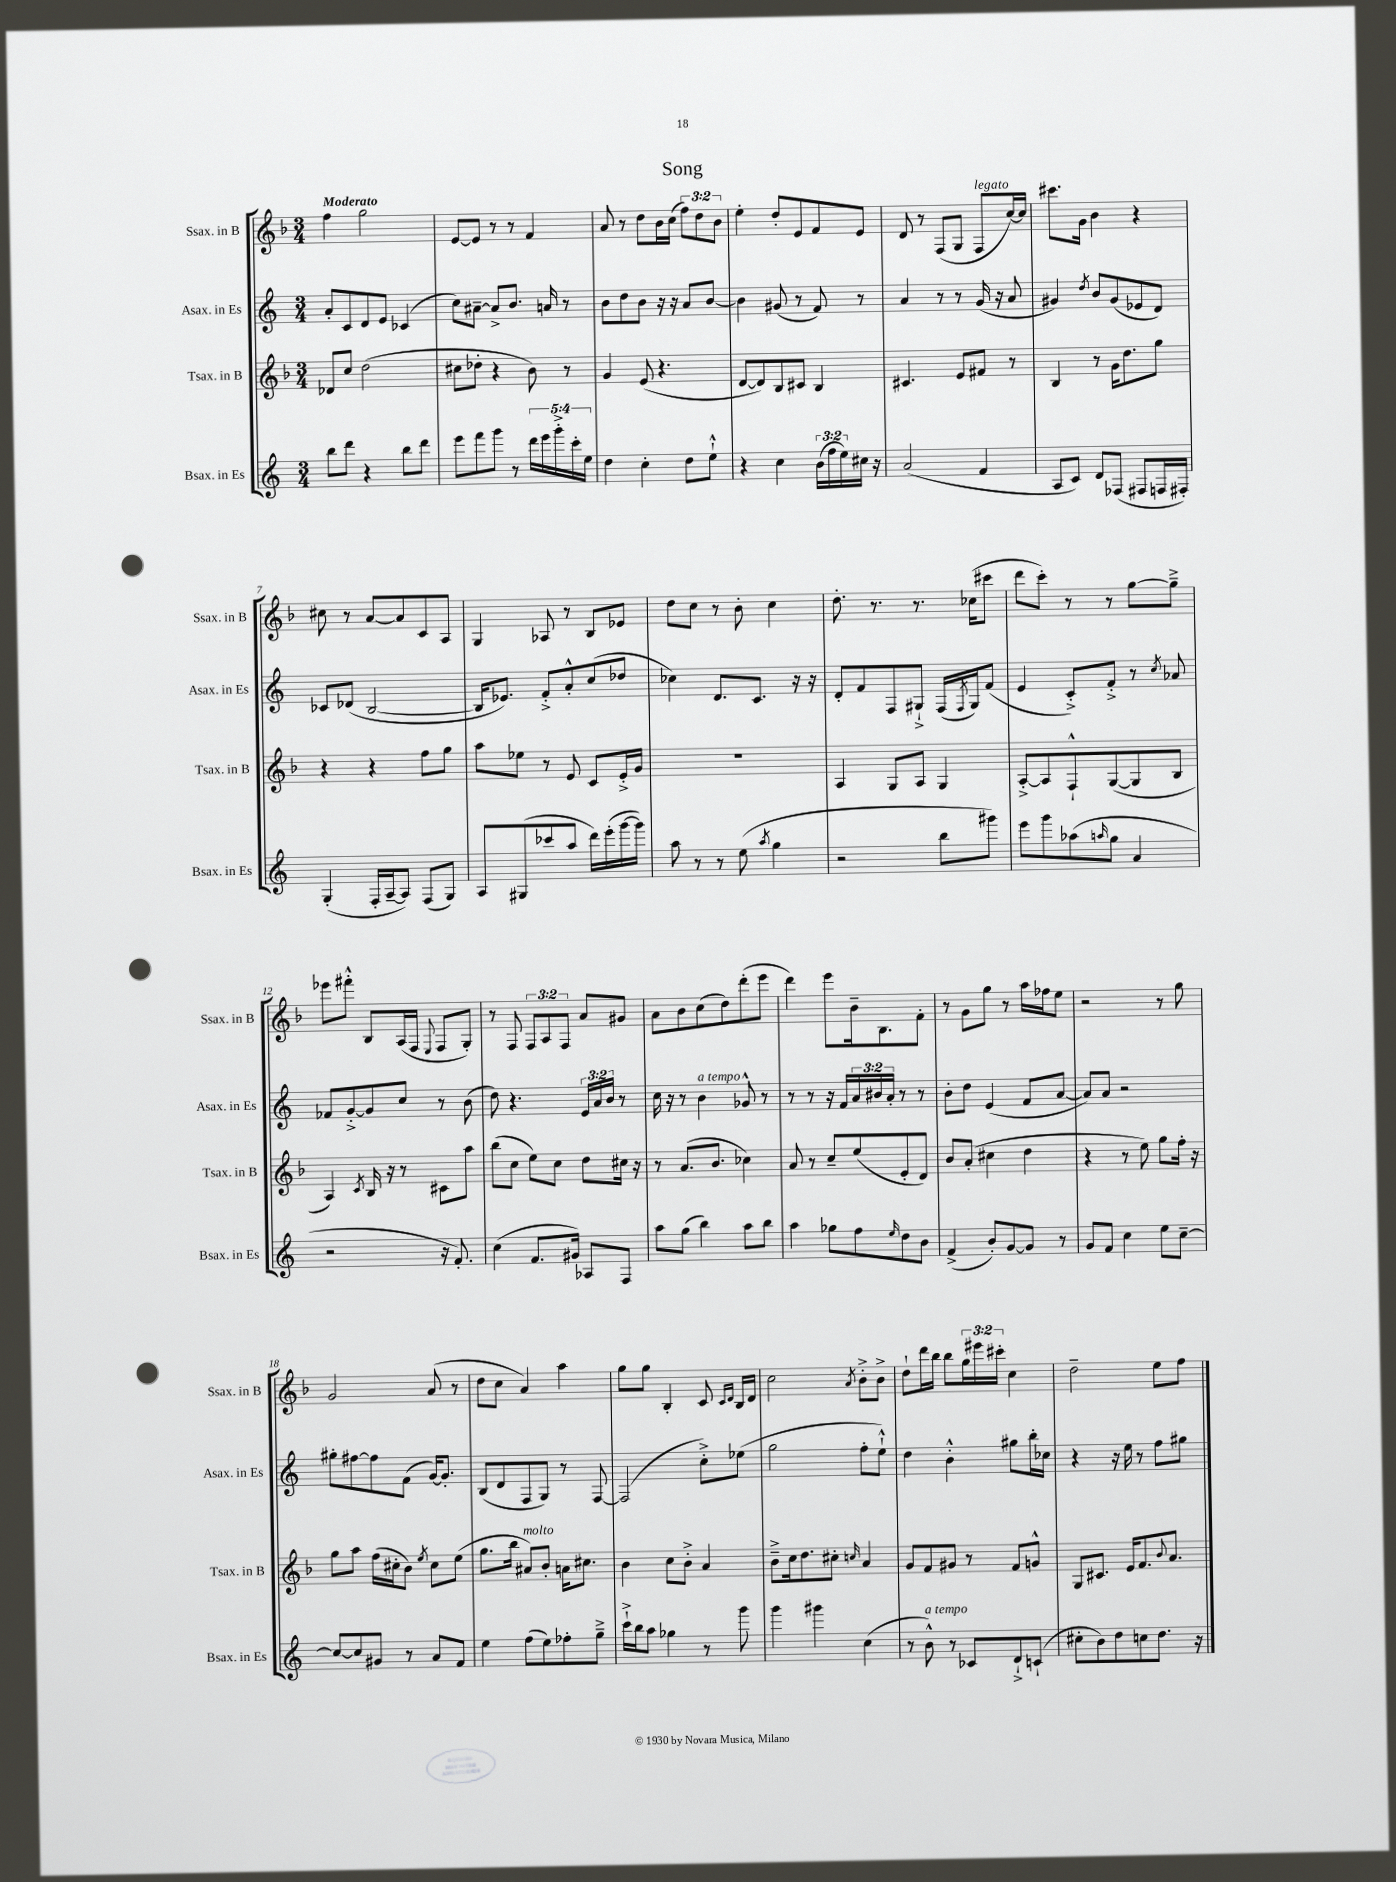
\header { title = "Song" }
<<
\new StaffGroup <<
\new Staff = "s0" \with { instrumentName = "Ssax. in B" shortInstrumentName = "Ssax. in B" } {
    \clef treble \key f \major \numericTimeSignature \time 3/4 \override Staff.TupletNumber.text = #tuplet-number::calc-fraction-text \tempo "Moderato"
    f''4 g''2 |
    e'8~ e'8 r8 r8 f'4 |
    a'8 r8 d''8 bes'16 c''16( \tuplet 3/2 { f''8) d''8 bes'8 } |
    e''4-. d''8-. e'8 f'8 e'8 |
    d'8 r8 f8( g8 f8^\markup { \italic "legato" } c''16~) c''16 |
    cis'''8. g'16 bes'4 r4 |
    cis''8 r8 a'8~ a'8 c'8 a8 |
    g4 aes8 r8 bes8 ees'8 |
    d''8 c''8 r8 bes'8-. c''4 |
    d''8.-. r8. r8. ces''16( cis'''8 |
    d'''8 c'''8-.) r8 r8 g''8~ g''8---> |
    ees'''8 fis'''8-.-^ bes8 a16( f16 \appoggiatura { e8 } f8 g8-.) |
    r8 f8 \tuplet 3/2 { f8 a8 f8 } a'8 gis'8 |
    a'8 bes'8 c''8( d''8) d'''8-.( e'''8 |
    d'''4) e'''8 bes'16-- bes8. f'8-. |
    r8 g'8 g''8 r8 a''16 fes''16 e''8 |
    r2 r8 g''8 |
    g'2 a'8( r8 |
    d''8 c''8 a'4) a''4 |
    g''8 g''8 bes4-. c'8 \grace { c'16 d'16 } bes16 d'16 |
    c''2 \acciaccatura { a'8 } bes'8-.-> bes'8-> |
    d''8-! d'''16 bes''16 bes''8 \tuplet 3/2 { g''16 eis'''16 cis'''16-. } c''4 |
    d''2-- e''8 f''8 \bar "|." |
}
\new Staff = "s1" \with { instrumentName = "Asax. in Es" shortInstrumentName = "Asax. in Es" } {
    \clef treble \key c \major \numericTimeSignature \time 3/4 \override Staff.TupletNumber.text = #tuplet-number::calc-fraction-text
    a'8-. c'8 d'8 e'8 ces'4( |
    c''8) ais'8~-- ais'8-> b'8. a'16 r8 |
    b'8 d''8 b'8 r16 r16 a'8 b'8~ |
    b'4 gis'8( r8 f'8) r8 |
    a'4 r8 r8 g'16( r16 a'8 |
    gis'4) \acciaccatura { d''8 } b'8 gis'8( ees'8 d'8) |
    ces'8 des'8( b2~ |
    b16 ees'8.) f'8-.-> a'8-.-^ c''8( des''8 |
    ces''4) d'8. c'8. r16 r16 |
    d'8-. f'8 f8 gis8-!-> f16( \acciaccatura { f8 } gis16) f'8( |
    e'4 c'8-.->) f'8-.-> r8 \acciaccatura { c''8 } aes'8 |
    fes'8 g'8~-.-> g'8 c''8 r8 b'8( |
    d''8) r4. \tuplet 3/2 { e'16 a'16 b'16 } r8 |
    c''16 r16 r8 b'4^\markup { \italic "a tempo" } ges'8-^ r8 |
    r8 r8 r16 f'16 \tuplet 3/2 { a'16 bis'16 a'16-. } r8 r8 |
    b'8-. d''8 e'4( f'8 a'8~ |
    a'8) a'8 r2 |
    gis''8-. fis''8~ fis''8 f'8( g'16~) g'8.-. |
    b8( d'8 f8 g8) r8 f8~ |
    f2( c''8-.->) ees''8( |
    g''2 f''8-. e''8-!-^) |
    d''4 b'4-.-^ gis''8 b''16-. ces''16 |
    r4 r16 e''16 r8 f''8 gis''8 \bar "|." |
}
\new Staff = "s2" \with { instrumentName = "Tsax. in B" shortInstrumentName = "Tsax. in B" } {
    \clef treble \key f \major \numericTimeSignature \time 3/4
    des'8 c''8 d''2( |
    cis''8 des''8-. r4 bes'8) r8 |
    g'4 e'8( r4. |
    d'8~ d'8) bes8 cis'8 bes4 |
    cis'4. e'8 fis'8 r8 |
    bes4 r8 g'16 d''8. g''8 |
    r4 r4 f''8 g''8 |
    a''8 ees''8 r8 e'8 c'8 e'16-.-> g'16 |
    R2. |
    a4 g8 a8 g4 |
    a8~-.-> a8 f8-!-^ g8~( g8 bes8 |
    a4) \acciaccatura { c'8 } bes16 r16 r8 cis'8 a''8 |
    bes''8( c''8 e''8) c''8 d''8 cis''16 r16 |
    r8 a'8.( bes'8. ces''4) |
    a'8 r8 c''8-- e''8( e'8-. d'8) |
    bes'8 a'8-.( cis''4 d''4 |
    r4 r8 e''8) g''8 f''16-. r16 |
    g''8 a''8 f''16( cis''16-. bes'8) \acciaccatura { e''8 } cis''8 e''8( |
    g''8. bes''16 ais'8^\markup { \italic "molto" }) bes'8-. a'16 cis''8. |
    bes'4 c''8 bes'8-.-> a'4 |
    bes'8---> c''16 d''8. cis''8-. \grace { c''16 } a'4 |
    g'8 f'8 gis'8 r8 f'8 g'8-^ |
    g8 cis'8. e'16 f'8. \appoggiatura { bes'8 } a'8. \bar "|." |
}
\new Staff = "s3" \with { instrumentName = "Bsax. in Es" shortInstrumentName = "Bsax. in Es" } {
    \clef treble \key c \major \numericTimeSignature \time 3/4 \override Staff.TupletNumber.text = #tuplet-number::calc-fraction-text
    b''8 d'''8 r4 b''8 d'''8 |
    e'''8 f'''8 g'''8 r8 \tuplet 5/4 { d'''16 e'''16 g'''16-.-> c'''16-. e''16 } |
    d''4 c''4-. d''8 e''8-!-^ |
    r4 c''4 \tuplet 3/2 { b'16( f''16 e''16) } cis''16 r16 |
    a'2( f'4 |
    a8 c'8) d'8 fes8( fis8 f16 fis16-.) |
    g4-.( f16-. a16~-- a8) f8( g8) |
    a8 gis8( ces'''8 a''8 d'''16) e'''16-.( g'''16~ g'''16) |
    a''8 r8 r8 e''8( \acciaccatura { a''8 } g''4 |
    r2 b''8 gis'''8) |
    e'''8 g'''8 aes''8( \grace { a''16 } g''8 a'4 |
    r2 r16 f'8.-.) |
    c''4( f'8. gis'16) aes8 f8 |
    a''8 g''8( b''4) a''8 b''8 |
    a''4 ges''8 f''8 \grace { e''16 } d''8 b'8 |
    f'4->( b'8-.) g'8~ g'8 r8 |
    g'8 f'8 c''4 e''8 c''8~-- |
    c''8~ c''8 gis'8 r8 a'8 f'8 |
    e''4 f''8( e''8) fes''8-. g''8---> |
    c'''16-!-> b''16 a''8 ges''4 r8 g'''8 |
    g'''4 gis'''4 c''4( |
    r8 b'8-^^\markup { \italic "a tempo" }) r8 ces'8 d'8-!-> c'8-!( |
    cis''8-. b'8) d''8 c''8 d''8. r16 \bar "|." |
}
>>
>>
